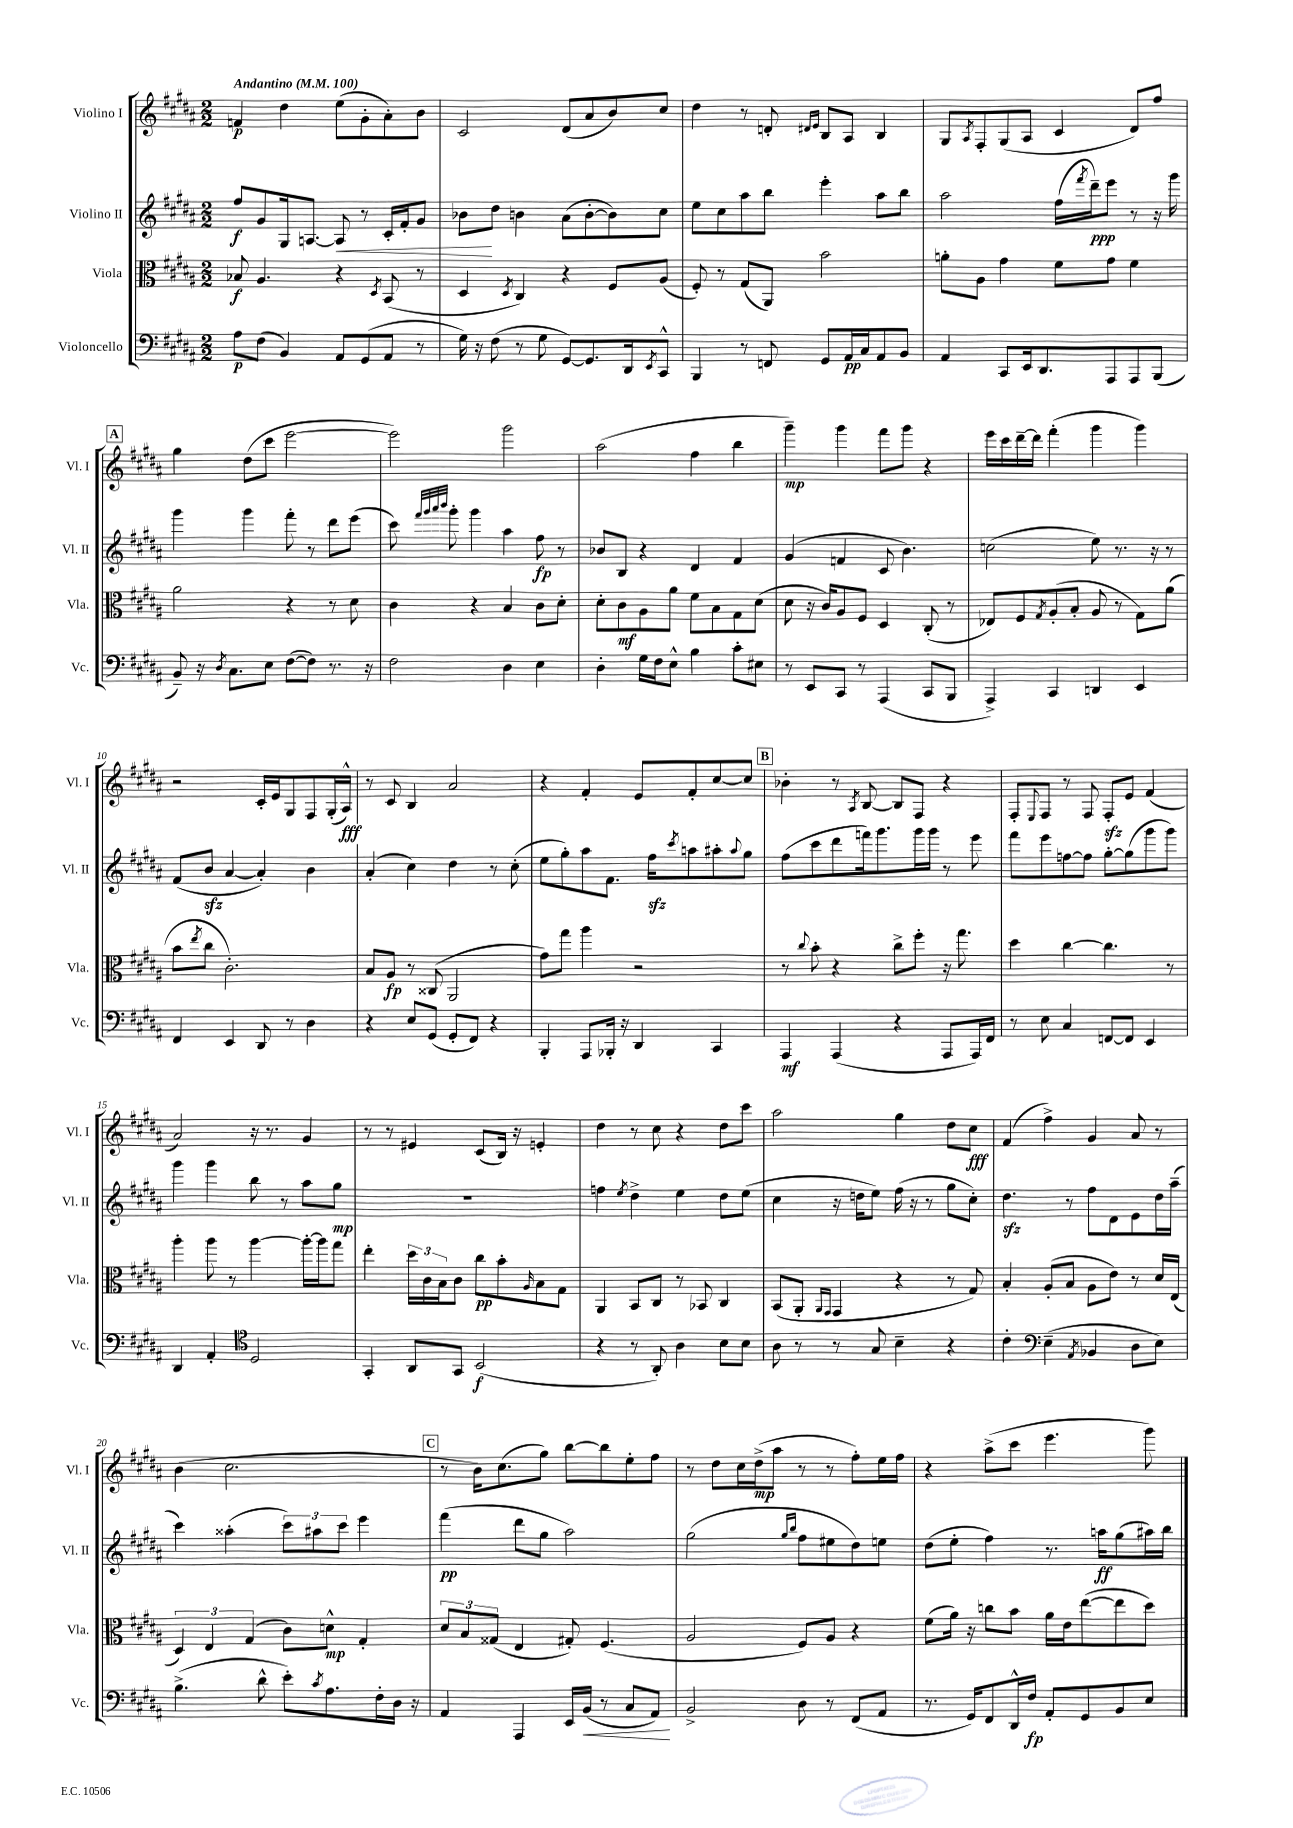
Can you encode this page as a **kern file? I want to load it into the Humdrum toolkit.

**kern	**kern	**kern	**kern
*staff4	*staff3	*staff2	*staff1
*clefF4	*clefC3	*clefG2	*clefG2
*k[f#c#g#d#a#]	*k[f#c#g#d#a#]	*k[f#c#g#d#a#]	*k[f#c#g#d#a#]
*M2/2	*M2/2	*M2/2	*M2/2
*MM100	*MM100	*MM100	*MM100
8A#\L	8B-/	8ff#/L	4f/
(8F#\J	4.A#/	8g#/	.
4BB/)	.	16G#/k	4dd#\
.	.	[8.A/J	.
8AA#/L	4r	8A/]	(8ee\L
(8GG#/	.	8r	8g#'\
.	8qD#/	.	.
8AA#/J	(8BB/	16c#'/LL	8a#'\)
.	.	16f#'/J	.
8r	8r	8g#/J	8b\J
=	=	=	=
16G#\)	4D#/	8b-\L	2c#/
16r	.	.	.
(8F#\	.	8dd#\J	.
.	8qD#/	.	.
8r	4C#/)	4b\	.
8G#\	.	.	.
[8GG#/L)	4r	(8a#\L	(8d#/L
8.GG#/]	.	[8b'\	8a#/
.	8F#/L	8b\])	8b/)
16DD#/k	.	.	.
8qEE/	.	.	.
8CC#^^/J	(8A#/J	8cc#\J	8cc#/J
=	=	=	=
4BBB/	8F#'/)	8ee\L	4dd#\
.	8r	8cc#\	.
8r	(8G#/L	8aa#\	8r
8FF/	8AA#/J)	8bb\J	8d'/
.	.	.	16qqd#/LL
.	.	.	16qqe/JJ
8GG#/L	2b\	4eee'\	8B/L
16AA#/L	.	.	8A#/J
16C#/J	.	.	.
8AA#/	.	8aa#\L	4B/
8BB/J	.	8bb\J	.
=	=	=	=
4AA#/	8a'\L	2aa#\	8G#/L
.	.	.	8qA#/
.	8A#\J	.	8F#'/
8CC#/L	4g#\	.	(8G#/
16EE/k	.	.	8A#/J
8.DD#/	.	.	.
.	8f#\L	(16ff#\LL	4c#/
.	.	8qfff#/	.
.	.	16ddd#~\J)	.
8AAA#/	8g#\J	8eee\J	.
8AAA#/	4f#\	8r	8d#/L)
(8BBB/J	.	16r	8ff#/J
.	.	16ggg#\	.
=	=	=	=
8BB~/)	2a#\	4ggg#\	4gg#\
16r	.	.	.
8qD#/	.	.	.
8.C#\L	.	.	.
.	.	4ggg#\	(8dd#\L
8E\J	.	.	8ccc#\J
([8F#\L	4r	8fff#'\	[2eee\
8F#\]J)	.	8r	.
8.r	8r	8ddd#\L	.
.	8d#\	(8eee\J	.
16r	.	.	.
=	=	=	=
2F#\	4c#\	8ccc#\)	2eee\])
.	.	32qqfff#/LLL	.
.	.	32qqggg#/	.
.	.	32qqaaa#/	.
.	.	32qqbbb/JJJ	.
.	.	8ggg#'\	.
.	4r	4ggg#\	.
4D#\	4B/	4aa#\	2ggg#\
4E\	8c#\L	8ff#\	.
.	8d#'\J	8r	.
=	=	=	=
4D#'\	8d#'\L	8b-/L	(2aa#\
.	8c#\	8B/J	.
16G#\LL	8A#\	4r	.
16F#\J	.	.	.
8E^^\J	8a#\J	.	.
4B\	8f#\L	4d#/	4ff#\
.	8B\	.	.
8c#'\L	8G#\	4f#/	4bb\
8E#\J	(8d#\J	.	.
=	=	=	=
8r	8d#\	(4g#/	4ggg#~\)
8EE/L	16r	.	.
.	16c#/LK)	.	.
8CC#/J	8A#/	4f/	4ggg#\
8r	8F#/J	.	.
(4AAA#/	4D#/	8c#/	8fff#\L
.	.	4.b\)	8ggg#\J
8CC#/L	(8C#'/	.	4r
8BBB/J	8r	.	.
=	=	=	=
4AAA#^/)	8E-/L)	(2cc\	16eee\LL
.	.	.	16ccc#\
.	8F#/	.	[16ddd#~\
.	.	.	16ddd#\]JJ
.	8qG#/	.	.
4CC#/	(8A#'/	.	(4fff#'\
.	8B'/J	.	.
4DD/	8A#/	8ee\)	4ggg#\
.	8r	8.r	.
4EE/	8G#\L)	.	4ggg#\)
.	.	16r	.
.	(8a#\J	8r	.
=	=	=	=
4FF#/	8b\L	(8f#/L	2r
.	8qee/	.	.
.	8cc#\J	8b/J	.
4EE/	2.c#'\)	[4a#/	.
8DD#/	.	4a#'/])	16c#'/LL
.	.	.	16e/J
8r	.	.	8G#/
4D#\	.	4b\	8F#/
.	.	.	(16G#'/L
.	.	.	16A#^^/JJ)
=	=	=	=
4r	8B/L	(4a#'/	8r
.	8A#/J	.	8c#/
8E/L	8r	4cc#\)	4B/
(8GG#/J	(8C##/	.	.
8GG#'/L	2AA#/	4dd#\	2a#/
8FF#/J)	.	.	.
4r	.	8r	.
.	.	(8cc#'\	.
=	=	=	=
4BBB'/	8g#\L)	8ee\L	4r
.	8gg#\J	8gg#'\)	.
8AAA#/L	4aa#\	8aa#\	4f#'/
16BBB-'/Jk	.	8.f#\J	.
16r	.	.	.
4DD#/	2r	.	8e/L
.	.	16ff#\LK	.
.	.	8qccc#/	.
.	.	8aa\	8f#'/
4CC#/	.	8aa#'\	[8cc#/
.	.	8qqaa#/	.
.	.	8gg#\J	8cc#/]J
=	=	=	=
4AAA#/	8r	(8ff#\L	4b-'\
.	8qqcc#/	.	.
.	8b'\	8ccc#\	.
(4AAA#/	4r	8ddd#\	8r
.	.	.	8qA#/
.	.	16fff\k)	[8B/
.	.	8.ggg#\	.
4r	8cc#^\L	.	8B/]L
.	8ff#'\J	16ggg#\L	8F#/J
.	.	16ggg#\JJ	.
8AAA#/L	16r	8r	4r
.	8.gg#\	.	.
16AAA#/L)	.	8eee\	.
16FF#/JJ	.	.	.
=	=	=	=
8r	4dd#\	8fff#\L	8F#'/L
.	.	.	8qqE/
8E\	.	8eee\	8F#/J
4C#/	[4cc#\	[8ff\	8r
.	.	8ff\]J	8F#/
[8FF/L	4.cc#\]	[8gg#'\L	8F#'/L
8FF/]J	.	(8gg#\]	8e/J
4EE/	.	8ggg#\	(4f#/
.	8r	8ggg#\J)	.
=	=	=	=
4DD#/	4aa#'\	4ggg#\	2a#/)
4AA#'/	8aa#\	4ggg#\	.
.	8r	.	.
*clefC4	*	*	*
2D#/	[4aa#\	8bb\	16r
.	.	.	8.r
.	.	8r	.
.	16aa#'\_LL	8aa#\L	4g#/
.	16aa#\]J	.	.
.	8gg#\J	8gg#\J	.
=	=	=	=
4GG#'/	4ee'\	1r	8r
.	.	.	8r
8AA#/L	24dd#\LL	.	4e#/
.	24c#\	.	.
.	24B\J	.	.
8GG#/J	8c#\J	.	.
(2BB/	8cc#\L	.	(8c#/L
.	8b'\	.	16B/Jk)
.	.	.	16r
.	16qqA#/	.	.
.	8B\	.	4e'/
.	8G#\J	.	.
=	=	=	=
4r	4AA#/	4ff\	4dd#\
.	.	8qee/	.
8r	8BB/L	4dd#^\	8r
8AA#'/)	8C#/J	.	8cc#\
4A#\	8r	4ee\	4r
.	8BB-/	.	.
8B\L	4C#/	8dd#\L	8dd#\L
8B\J	.	(8ee\J	8ccc#\J
=	=	=	=
8A#\	(8BB/L	4cc#\	2aa#\
8r	8AA#'/J	.	.
.	16qqAA#/LL	.	.
.	16qqGG#/JJ	.	.
8r	4GG#/	16r	.
.	.	16dd\LK	.
8G#/	.	8ee\J)	.
4B~\	4r	(16ff#\	4gg#\
.	.	16r	.
.	.	8r	.
4r	8r	8gg#\L	8dd#\L
.	8G#/)	8cc#'\J)	8cc#\J
=	=	=	=
4c#'\	4B'/	4.dd#\	(4f#/
*clefF4	*	*	*
(4E~\	(8A#'/L	.	4ff#^\)
.	8B/J	8r	.
8qAA#/	.	.	.
4BB-/	8A#\L	8ff#\L	4g#/
.	8e\J)	8d#\	.
8D#\L	8r	8e\	8a#/
8E\J)	16d#/LL	16dd#\L	8r
.	(16E/JJ	(16aa#~\JJ	.
=	=	=	=
(4.B^\	6D#/)	4ccc#\)	(4b\
.	6E/	.	.
.	.	(4aa##'\	2.cc#\
.	(6G#/	.	.
8d#^^\	.	.	.
8e'\L)	8c#\L)	12ccc#\L)	.
.	.	12aa#\	.
8qc#/	.	.	.
8.A#\	8d^^\J	.	.
.	.	12ccc#\J	.
.	4G#'/	4eee\	.
16F#'\L	.	.	.
16D#\JJ	.	.	.
16r	.	.	.
=	=	=	=
4AA#/	12d#/L	(4fff#\	8r
.	12B/	.	.
.	.	.	16b\LK)
.	(12G##/J	.	.
.	.	.	(8.cc#\
4AAA#/	4E/	8ddd#\L	.
.	.	8gg#\J	8gg#\J)
16EE/LL	8G#'/)	2aa#\)	[8bb\L
(16BB/JJ	.	.	.
8r	(4.F#/	.	8bb\]
8C#/L	.	.	8ee'\
8AA#/J)	.	.	8ff#\J
=	=	=	=
2BB^/	2A#/	(2gg#\	8r
.	.	.	8dd#\L
.	.	.	16cc#\L
.	.	.	(16dd#^\J
.	.	.	8aa#\J
.	.	16qqgg#/LL	.
.	.	16qqbb/JJ	.
8D#\	8F#/L)	8ff#\L	8r
8r	8A#/J	8ee#\	8r
(8FF#/L	4r	8dd#\)	8ff#'\L)
8AA#/J	.	8ee\J	16ee\L
.	.	.	16ff#\JJ
=	=	=	=
8.r	(8f#\L	(8dd#\L	4r
.	16a#\Jk)	8ee'\J	.
16GG#/LK)	16r	.	.
8FF#/	8cc\L	4ff#\)	(8aa#^\L
16DD#^^/L	8b\J	.	8ccc#\J
16F#/JJ	.	.	.
8AA#'/L	16a#\LL	8.r	4.eee\
.	16e\J	.	.
8GG#/	([8ee\	.	.
.	.	16aa\LK	.
8BB/	8ee\]	(8gg#\	.
8E/J	8dd#\J)	16aa#\L)	8ggg#\)
.	.	16bb\JJ	.
==	==	==	==
*-	*-	*-	*-
